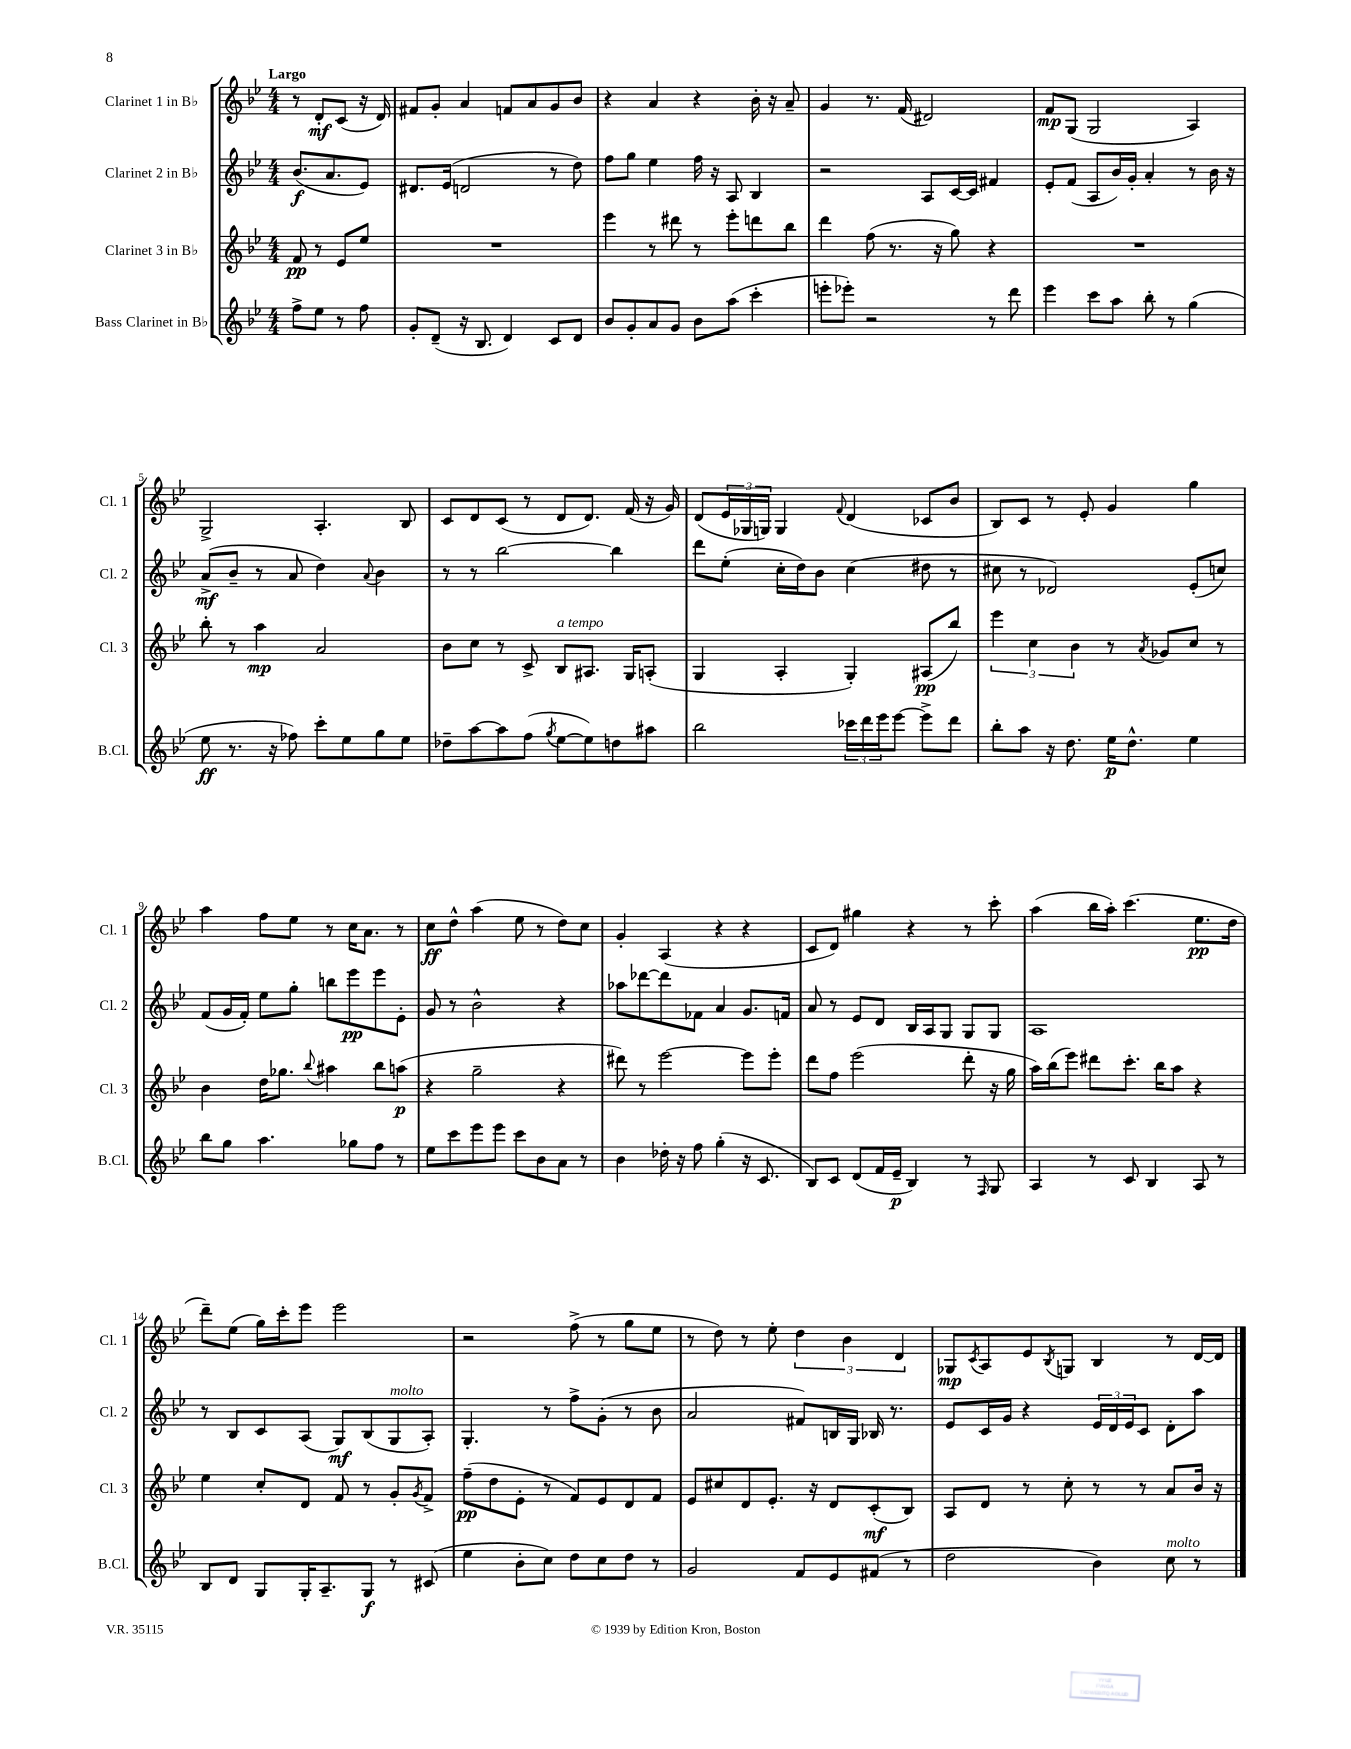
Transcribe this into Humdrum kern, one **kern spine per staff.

**kern	**kern	**kern	**kern
*staff4	*staff3	*staff2	*staff1
*clefG2	*clefG2	*clefG2	*clefG2
*k[b-e-]	*k[b-e-]	*k[b-e-]	*k[b-e-]
*M4/4	*M4/4	*M4/4	*M4/4
8ff^	8f	(8.b-	8r
8ee-	8r	.	8d'
.	.	8.a	.
8r	8e-	.	(8c
8ff	8ee-	8e-)	16r
.	.	.	16d)
=	=	=	=
8g'	1r	8.d#	8f#
(8d~	.	.	8g'
.	.	(16e-	.
16r	.	2d	4a
8.B-	.	.	.
4d)	.	.	8f
.	.	.	8a
8c	.	8r	8g
8d	.	8dd)	8b-
=	=	=	=
8b-	4eee-	8ff	4r
8g'	.	8gg	.
8a	8r	4ee-	4a
8g	8ddd#	.	.
8b-	8r	16ff	4r
.	.	16r	.
(8aa	8eee-'	8A	.
4ccc'	8ddd	4B-	16b-'
.	.	.	16r
.	8bb-	.	8a~
=	=	=	=
8eee'	4ddd	2r	4g
8eee-')	.	.	.
2r	(8ff	.	8.r
.	8.r	.	.
.	.	.	(16f
.	.	8A	2d#)
.	16r	.	.
.	8gg)	[16c	.
.	.	16c]	.
8r	4r	4f#	.
8ddd	.	.	.
=	=	=	=
4eee-	1r	8e-'	8f
.	.	(8f	(8G
8ccc	.	8A	2G
8aa	.	16b-)	.
.	.	16g'	.
8bb-'	.	4a'	.
8r	.	.	.
(4gg	.	8r	4A)
.	.	16b-	.
.	.	16r	.
=	=	=	=
8ee-	8bb-'	(8a^	2G^
8.r	8r	8b-~	.
.	4aa	8r	.
16r	.	.	.
8ff-)	.	8a	.
8ccc'	2a	4dd)	4.A'
8ee-	.	.	.
.	.	8qqa	.
8gg	.	4b-	.
8ee-	.	.	8B-
=	=	=	=
8dd-~	8b-	8r	8c
[8aa	8cc	8r	8d
8aa]	8r	[2bb-	(8c
(8ff	8c^	.	8r
8qgg	.	.	.
[8ee-	8B-	.	8d
8ee-])	8.A#	.	8.d)
8dd	.	4bb-]	.
.	16G	.	(16f
8aa#	(8A'	.	16r
.	.	.	16g)
=	=	=	=
2bb-	4G	8ddd	(8d
.	.	(8ee-'	24e-
.	.	.	24G-
.	.	.	24G)
.	4A'	16cc'	4G
.	.	16dd)	.
.	.	8b-	.
.	.	.	8qqf
24ccc-	4G')	(4cc	(4d
24ddd	.	.	.
24eee-	.	.	.
[8eee-	.	.	.
8eee-^]	(8A#	8dd#	8c-
8ddd	8bb-)	8r	8b-
=	=	=	=
8bb-'	6eee-	8cc#	8B-)
8aa	.	8r	8c
.	6cc	.	.
16r	.	2d-)	8r
8.dd	.	.	.
.	6b-	.	.
.	.	.	8e-'
16ee-	8r	.	4g
8.dd^^	.	.	.
.	8qa	.	.
.	8g-	.	.
4ee-	8cc	(8e-'	4gg
.	8r	8cc)	.
=	=	=	=
8bb-	4b-	(8f	4aa
8gg	.	16g	.
.	.	16f')	.
4.aa	16dd	8ee-	8ff
.	8.gg-	.	.
.	.	8gg'	8ee-
.	8qqbb-	.	.
.	4aa#	8bb	8r
8gg-	.	8eee-	16cc
.	.	.	8.a
8ff	8bb-	8eee-	.
8r	(8aa	8e-'	8r
=	=	=	=
8ee-	4r	8g	8cc
8ccc	.	8r	8dd^^
8eee-	2gg~	2b-^^	(4aa
8eee-	.	.	.
8ccc	.	.	8ee-
8b-	.	.	8r
8a	4r	4r	8dd)
8r	.	.	8cc
=	=	=	=
4b-	8ddd#)	8aa-	4g'
.	8r	[8ddd-	.
16dd-'	[2eee-	8ddd-]	(4A
16r	.	.	.
8ff	.	8f-	.
(4gg'	.	4a	4r
16r	8eee-]	8.g	4r
8.c	.	.	.
.	8eee-'	.	.
.	.	16f	.
=	=	=	=
8B-)	8ddd	8a	8c
8c	8ff	8r	8d)
(8d	(2eee-	8e-	4gg#
16f	.	8d	.
16e-~	.	.	.
4B-)	.	16B-	4r
.	.	16A	.
.	.	8G	.
8r	8ddd'	8G	8r
16qqF	.	.	.
8G	16r	8G	8ccc'
.	16gg	.	.
=	=	=	=
4A	16aa)	1A	(4aa
.	(16bb-	.	.
.	8eee-)	.	.
8r	8ddd#	.	16bb-
.	.	.	16aa')
8c	8.ccc'	.	(4.ccc
4B-	.	.	.
.	16bb-	.	.
.	8aa	.	.
8A	4r	.	8.ee-
8r	.	.	.
.	.	.	16dd
=	=	=	=
8B-	4ee-	8r	8ddd~)
8d	.	8B-	(8ee-
8G	8cc'	8c	16gg)
.	.	.	16ccc'
16G'	8d	(8A	8eee-
8.A~	.	.	.
.	8f	8G)	2eee-
8G	8r	(8B-	.
8r	8g'	8G	.
.	8qg	.	.
(8c#	8f^	8A')	.
=	=	=	=
4ee-	(8ff~	4.G'	2r
.	8dd	.	.
8b-'	8e-'	.	.
8cc)	8r	8r	.
8dd	8f)	8ff^	(8ff^
8cc	8e-	(8g'	8r
8dd	8d	8r	8gg
8r	8f	8b-	8ee-
=	=	=	=
2g	8e-	2a	8r
.	8cc#	.	8dd)
.	8d	.	8r
.	8.e-'	.	8ee-'
8f	.	8f#)	6dd
.	16r	.	.
8e-	8d	16B	.
.	.	.	6b-
.	.	16G	.
(8f#	(8c'	16B-	.
.	.	8.r	.
.	.	.	6d
8r	8B-)	.	.
=	=	=	=
2dd	8A	8e-	8G-
.	.	.	8qc
.	8d	16c	8A
.	.	16g	.
.	8r	4r	8e-
.	.	.	8qB-
.	8cc'	.	8G
4b-)	8r	24e-	4B-
.	.	24d	.
.	.	24e-	.
.	8r	8c	.
8cc	8a	8d'	8r
8r	16b-	8aa	[16d
.	16r	.	16d]
==	==	==	==
*-	*-	*-	*-
